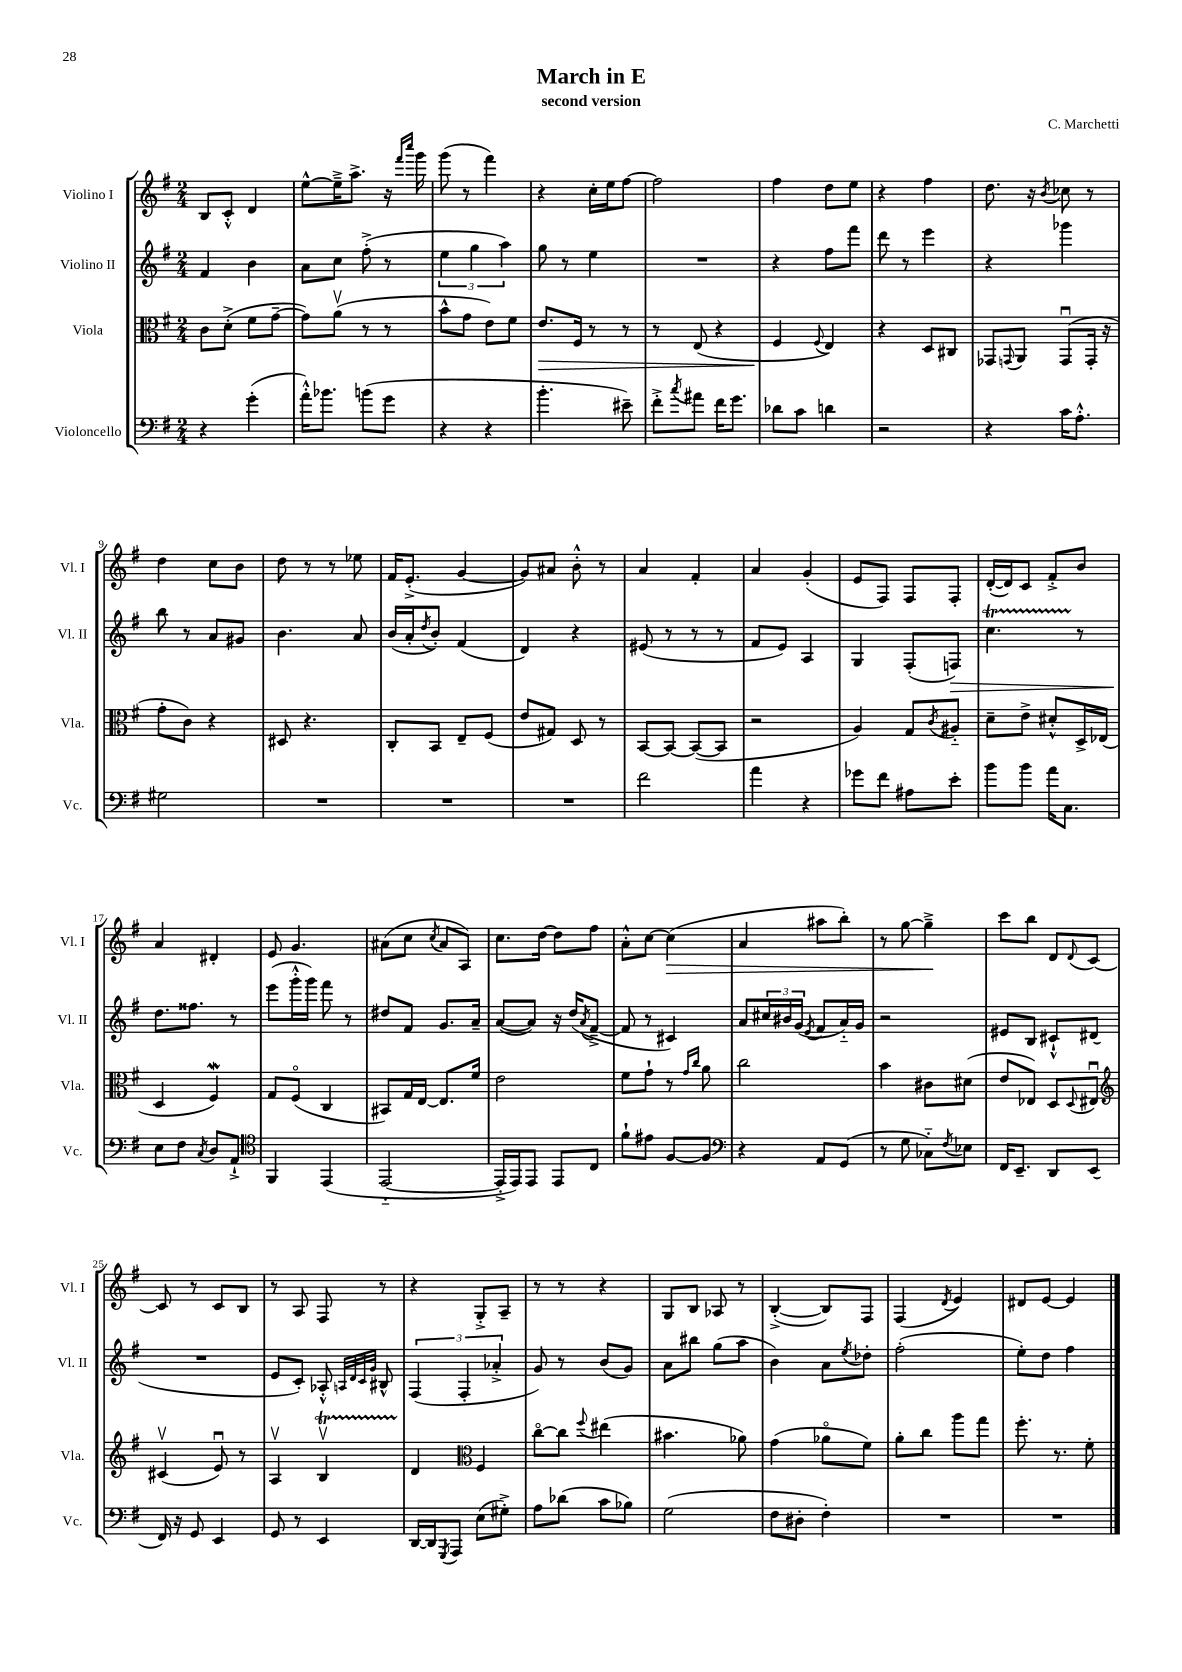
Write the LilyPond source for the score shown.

\header { title = "March in E" composer = "C. Marchetti" subtitle = "second version" }
<<
\new StaffGroup <<
\new Staff = "s0" \with { instrumentName = "Violino I" shortInstrumentName = "Vl. I" } {
    \clef treble \key g \major \numericTimeSignature \time 2/4
    b8 c'8-.-^ d'4 |
    e''8~-^ e''16---> a''8.-> r16 \grace { fis'''16 c''''16 } g'''16 |
    g'''8( r8 fis'''4) |
    r4 c''16-. e''16 fis''8~ |
    fis''2 |
    fis''4 d''8 e''8 |
    r4 fis''4 |
    d''8. r16 \acciaccatura { b'8 } ces''8 r8 |
    d''4 c''8 b'8 |
    d''8 r8 r8 ees''8 |
    fis'16 e'8.-.->( g'4~ |
    g'8) ais'8 b'8-.-^ r8 |
    a'4 fis'4-. |
    a'4 g'4-.( |
    e'8 fis8) fis8 fis8-. |
    d'16~-.( d'16) c'8 fis'8-.-> b'8 |
    a'4 dis'4-. |
    e'8 g'4. |
    ais'8( c''8 \acciaccatura { c''8 } ais'8 a8) |
    c''8. d''16~ d''8 fis''8 |
    a'8-.-^ c''8~ c''4\>( |
    a'4 ais''8 b''8-.) |
    r8 g''8~ g''4--->\! |
    c'''8 b''8 d'8 \appoggiatura { d'8 } c'8~ |
    c'8 r8 c'8 b8 |
    r8 a8 fis8 r8 |
    r4 g8-.-> a8-- |
    r8 r8 r4 |
    g8 b8 aes8 r8 |
    b4~-.->( b8) fis8 |
    fis4( \acciaccatura { d'8 } e'4) |
    dis'8 e'8~ e'4 \bar "|." |
}
\new Staff = "s1" \with { instrumentName = "Violino II" shortInstrumentName = "Vl. II" } {
    \clef treble \key g \major \numericTimeSignature \time 2/4
    fis'4 b'4 |
    a'8 c''8 fis''8-.->( r8 |
    \tuplet 3/2 { e''4 g''4 a''4) } |
    g''8 r8 e''4 |
    R2 |
    r4 fis''8 fis'''8 |
    d'''8 r8 e'''4 |
    r4 ges'''4 |
    b''8 r8 a'8 gis'8 |
    b'4. a'8 |
    b'16( a'16-. \acciaccatura { d''8 } b'8-.) fis'4( |
    d'4) r4 |
    eis'8( r8 r8 r8 |
    fis'8 e'8) a4 |
    g4 fis8-.( f8\>) |
    c''4.\startTrillSpan r8\stopTrillSpan |
    d''8.\! fisis''8. r8 |
    e'''8( g'''16-.-^ g'''16) fis'''8 r8 |
    dis''8 fis'8 g'8. a'16-- |
    a'8~( a'8) r16 d''16( \acciaccatura { a'8 } fis'8~---> |
    fis'8 r8 cis'4) |
    a'8 \tuplet 3/2 { cis''16 bis'16 g'16( } \acciaccatura { e'8 } fis'8 a'16-_) g'16 |
    r2 |
    eis'8 b8 cis'8-!-^ dis'8( |
    R2 |
    e'8 c'8-.) aes8-.-^ \grace { a32 d'32 c'32 g'32 } bis8-^ |
    \tuplet 3/2 { fis4( fis4-. aes'4-.-> } |
    g'8) r8 b'8( g'8) |
    a'8 bis''8 g''8( a''8 |
    b'4) a'8 \acciaccatura { e''8 } des''8-. |
    fis''2-.( |
    e''8-.) d''8 fis''4 \bar "|." |
}
\new Staff = "s2" \with { instrumentName = "Viola" shortInstrumentName = "Vla." } {
    \clef alto \key g \major \numericTimeSignature \time 2/4
    c'8 d'8-.->( fis'8 g'8~-- |
    g'8) a'8\upbow( r8 r8 |
    b'8-^ g'8 e'8) fis'8 |
    e'8.\> fis16 r8 r8 |
    r8 e8( r4 |
    fis4\! \appoggiatura { fis8 } e4) |
    r4 d8 cis8 |
    ges,8 \appoggiatura { g,8 } a,8 g,8\downbow( g,16-. r16 |
    g'8-. c'8) r4 |
    dis8 r4. |
    c8-. b,8 e8-- fis8( |
    e'8 gis8) d8 r8 |
    b,8~ b,8~ b,8~( b,8 |
    r2 |
    a4) g8 \acciaccatura { c'8 } ais8-_ |
    d'8-- e'8-> dis'8-.-^ d16-> ees16( |
    d4 fis4\mordent) |
    g8 fis8\flageolet( c4 |
    bis,8) g16 e16~ e8. fis'16 |
    e'2 |
    fis'8 g'8-! r8 \grace { g'16 c''16 } a'8 |
    c''2 |
    b'4 cis'8 dis'8( |
    e'8 ees8) d8 \appoggiatura { d8 } eis8\downbow |
    \clef treble cis'4\upbow( e'8\downbow) r8 |
    a4\upbow b4\upbow\startTrillSpan |
    d'4\stopTrillSpan \clef alto fis4 |
    c''8~\flageolet c''8 \appoggiatura { fis''8 } eis''4( |
    bis'4. aes'8) |
    g'4( aes'8\flageolet fis'8) |
    a'8-. c''8 a''8 g''8 |
    fis''8.-. r8. fis'8-. \bar "|." |
}
\new Staff = "s3" \with { instrumentName = "Violoncello" shortInstrumentName = "Vc." } {
    \clef bass \key g \major \numericTimeSignature \time 2/4
    r4 g'4-.( |
    a'16-.-^) bes'8. b'8( g'8 |
    r4 r4 |
    b'4.-. eis'8--) |
    fis'8-.-> \acciaccatura { c''8 } ais'8 fis'16 g'8. |
    des'8 c'8 d'4 |
    r2 |
    r4 c'16 a8.-.-^ |
    gis2 |
    R2 |
    R2 |
    R2 |
    fis'2 |
    a'4 r4 |
    ges'8 fis'8 ais8 e'8-. |
    b'8 b'8 a'16 c8. |
    e8 fis8 \acciaccatura { c8 } d8 a,8-!-> |
    \clef tenor fis,4 e,4( |
    e,2~-_ |
    e,16-.-> e,16) e,8 e,8 c8 |
    fis'8-! eis'8 fis8~ fis8 |
    \clef bass r4 a,8 g,8( |
    r8 g8 ces8-_) \acciaccatura { fis8 } ees8 |
    fis,16 e,8.-- d,8 e,8( |
    fis,16) r16 g,8 e,4 |
    g,8 r8 e,4 |
    d,16~ d,16 \acciaccatura { g,,8 } a,,8 e8( gis8-.->) |
    a8 des'8( c'8 bes8) |
    g2( |
    fis8 dis8-. fis4-.) |
    R2 |
    R2 \bar "|." |
}
>>
>>
